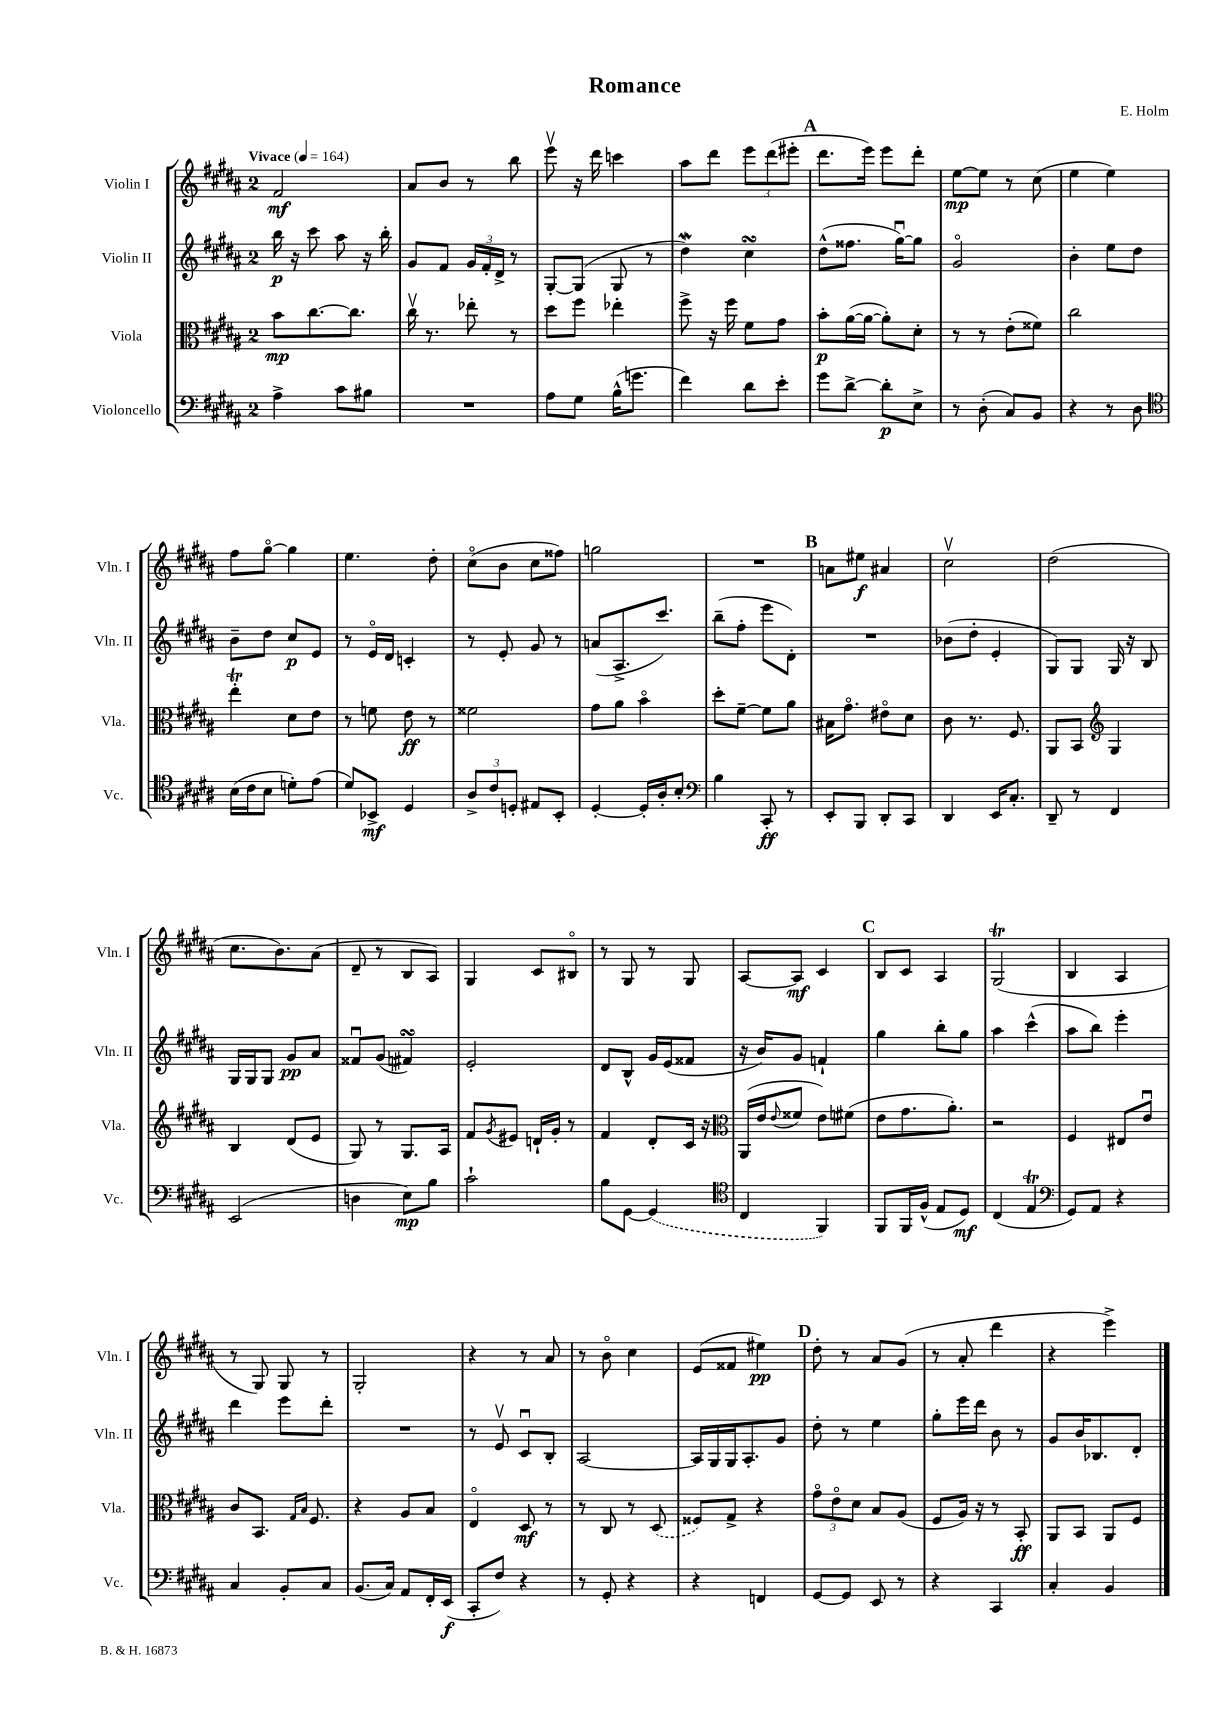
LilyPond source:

\header { title = "Romance" composer = "E. Holm" }
<<
\new StaffGroup <<
\new Staff = "s0" \with { instrumentName = "Violin I" shortInstrumentName = "Vln. I" } {
    \clef treble \key b \major \once \override Staff.TimeSignature.style = #'single-digit \time 2/4 \tempo "Vivace" 4 = 164
    fis'2\mf |
    ais'8 b'8 r8 b''8 |
    e'''8\upbow r16 dis'''16 c'''4 |
    ais''8 dis'''8 \tuplet 3/2 { e'''8 dis'''8( eis'''8-. } |
    \mark \markup { \bold "A" } dis'''8. e'''16) e'''8 dis'''8-. |
    e''8~\mp e''8 r8 cis''8( |
    e''4 e''4) |
    fis''8 gis''8~\flageolet gis''4 |
    e''4. dis''8-. |
    cis''8\flageolet( b'8 cis''8 fisis''8) |
    g''2 |
    R2 |
    \mark \markup { \bold "B" } a'8 eis''8\f ais'4 |
    cis''2\upbow |
    dis''2( |
    cis''8. b'8.) ais'8( |
    dis'8-- r8 b8 ais8) |
    gis4 cis'8 bis8\flageolet |
    r8 gis8 r8 gis8 |
    ais8~ ais8\mf cis'4 |
    \mark \markup { \bold "C" } b8 cis'8 ais4 |
    gis2\trill( |
    b4 ais4 |
    r8 gis8) gis8 r8 |
    gis2-. |
    r4 r8 ais'8 |
    r8 b'8\flageolet cis''4 |
    e'8( fisis'8 eis''4\pp) |
    \mark \markup { \bold "D" } dis''8-. r8 ais'8 gis'8( |
    r8 ais'8-. dis'''4 |
    r4 e'''4->) \bar "|." |
}
\new Staff = "s1" \with { instrumentName = "Violin II" shortInstrumentName = "Vln. II" } {
    \clef treble \key b \major \once \override Staff.TimeSignature.style = #'single-digit \time 2/4
    b''16\p r16 cis'''8 ais''8 r16 b''16-. |
    gis'8 fis'8 \tuplet 3/2 { gis'16 fis'16-. dis'16-> } r8 |
    gis8~-. gis8( gis8 r8 |
    dis''4\mordent) cis''4\turn |
    \mark \markup { \bold "A" } dis''8-^( fisis''8. gis''16~\downbow) gis''8 |
    gis'2\flageolet |
    b'4-. e''8 dis''8 |
    b'8-- dis''8 cis''8\p e'8 |
    r8 e'16\flageolet dis'16 c'4-. |
    r8 e'8-. gis'8 r8 |
    a'8( ais8.-> cis'''8.) |
    b''8--( fis''8-. e'''8 dis'8-.) |
    \mark \markup { \bold "B" } R2 |
    bes'8( dis''8-. e'4-. |
    gis8) gis8 gis16 r16 b8 |
    gis16 gis16 gis8 gis'8\pp ais'8 |
    fisis'8\downbow gis'8( fis'4\turn) |
    e'2-. |
    dis'8 b8-^ gis'16 e'16( fisis'8 |
    r16 b'16) gis'8 f'4-! |
    \mark \markup { \bold "C" } gis''4 b''8-. gis''8 |
    ais''4 cis'''4-^( |
    ais''8 b''8) e'''4-. |
    dis'''4 e'''8 dis'''8-. |
    R2 |
    r8 e'8\upbow cis'8\downbow b8-. |
    ais2~ |
    ais16 gis16 gis16 ais8.-. gis'8 |
    \mark \markup { \bold "D" } dis''8-. r8 e''4 |
    gis''8-. e'''16 dis'''16 b'8 r8 |
    gis'8 b'16 bes8. dis'8-. \bar "|." |
}
\new Staff = "s2" \with { instrumentName = "Viola" shortInstrumentName = "Vla." } {
    \clef alto \key b \major \once \override Staff.TimeSignature.style = #'single-digit \time 2/4
    b'8\mp cis''8.~ cis''8. |
    cis''16\upbow r8. ees''8-. r8 |
    dis''8 fis''8 ees''4-. |
    fis''8-> r16 fis''16 fis'8 gis'8 |
    \mark \markup { \bold "A" } b'8-.\p ais'16~( ais'16~ ais'8-.) dis'8-. |
    r8 r8 e'8-.( fisis'8) |
    cis''2 |
    e''4-.\trill dis'8 e'8 |
    r8 f'8 e'8\ff r8 |
    fisis'2 |
    gis'8 ais'8 b'4\flageolet |
    dis''8-. fis'8~-- fis'8 ais'8 |
    \mark \markup { \bold "B" } bis16 gis'8.\flageolet eis'8\flageolet dis'8 |
    cis'8 r8. fis8. |
    ais,8 b,8 \clef treble gis4 |
    b4 dis'8( e'8 |
    gis8) r8 gis8. ais16 |
    fis'8 \acciaccatura { gis'8 } eis'8 d'16-! gis'16-. r8 |
    fis'4 dis'8-. cis'16 r16 |
    \clef alto ais,16( e'16 \appoggiatura { e'8 } fisis'8 e'8) fis'8( |
    \mark \markup { \bold "C" } e'8 gis'8. ais'8.-.) |
    r2 |
    fis4 eis8 e'8\downbow |
    cis'8 b,8. \grace { gis16 b16 } fis8. |
    r4 ais8 b8 |
    e4\flageolet dis8\mf r8 |
    r8 cis8 r8 \once \slurDashed dis8( |
    fisis8) gis8-> r4 |
    \mark \markup { \bold "D" } \tuplet 3/2 { gis'8\flageolet e'8\flageolet dis'8 } b8 ais8( |
    fis8 ais16) r16 r8 b,8-.\ff |
    ais,8 b,8 ais,8 fis8 \bar "|." |
}
\new Staff = "s3" \with { instrumentName = "Violoncello" shortInstrumentName = "Vc." } {
    \clef bass \key b \major \once \override Staff.TimeSignature.style = #'single-digit \time 2/4
    ais4-> cis'8 bis8 |
    R2 |
    ais8 gis8 b16-^( g'8. |
    fis'4) dis'8 e'8-. |
    \mark \markup { \bold "A" } gis'8 dis'8~-> dis'8-.\p e8-> |
    r8 dis8-.( cis8) b,8 |
    r4 r8 dis8 |
    \clef tenor b16( cis'16 b8 d'8-.) e'8( |
    dis'8) bes,8->\mf dis4 |
    \tuplet 3/2 { ais8-> cis'8 d8-. } eis8 b,8-. |
    dis4~-. dis16-. ais16-. b8-. |
    \clef bass b4 cis,8-.\ff r8 |
    \mark \markup { \bold "B" } e,8-. b,,8 dis,8-. cis,8 |
    dis,4 e,16 cis8.-. |
    dis,8-- r8 fis,4 |
    e,2( |
    d4 e8\mp) b8 |
    cis'2-! |
    b8 gis,8~ \once \slurDashed gis,4( |
    \clef tenor cis4 fis,4) |
    \mark \markup { \bold "C" } fis,8 fis,16 fis16-^( e8 dis8\mf) |
    cis4( e4\trill |
    \clef bass gis,8) ais,8 r4 |
    cis4 b,8-. cis8 |
    b,8.( cis16) ais,8 fis,16-. e,16\f( |
    cis,8-. fis8) r4 |
    r8 gis,8-. r4 |
    r4 f,4 |
    \mark \markup { \bold "D" } gis,8~ gis,8 e,8 r8 |
    r4 cis,4 |
    cis4-. b,4 \bar "|." |
}
>>
>>
\layout { \context { \Score \remove "Bar_number_engraver" } }
